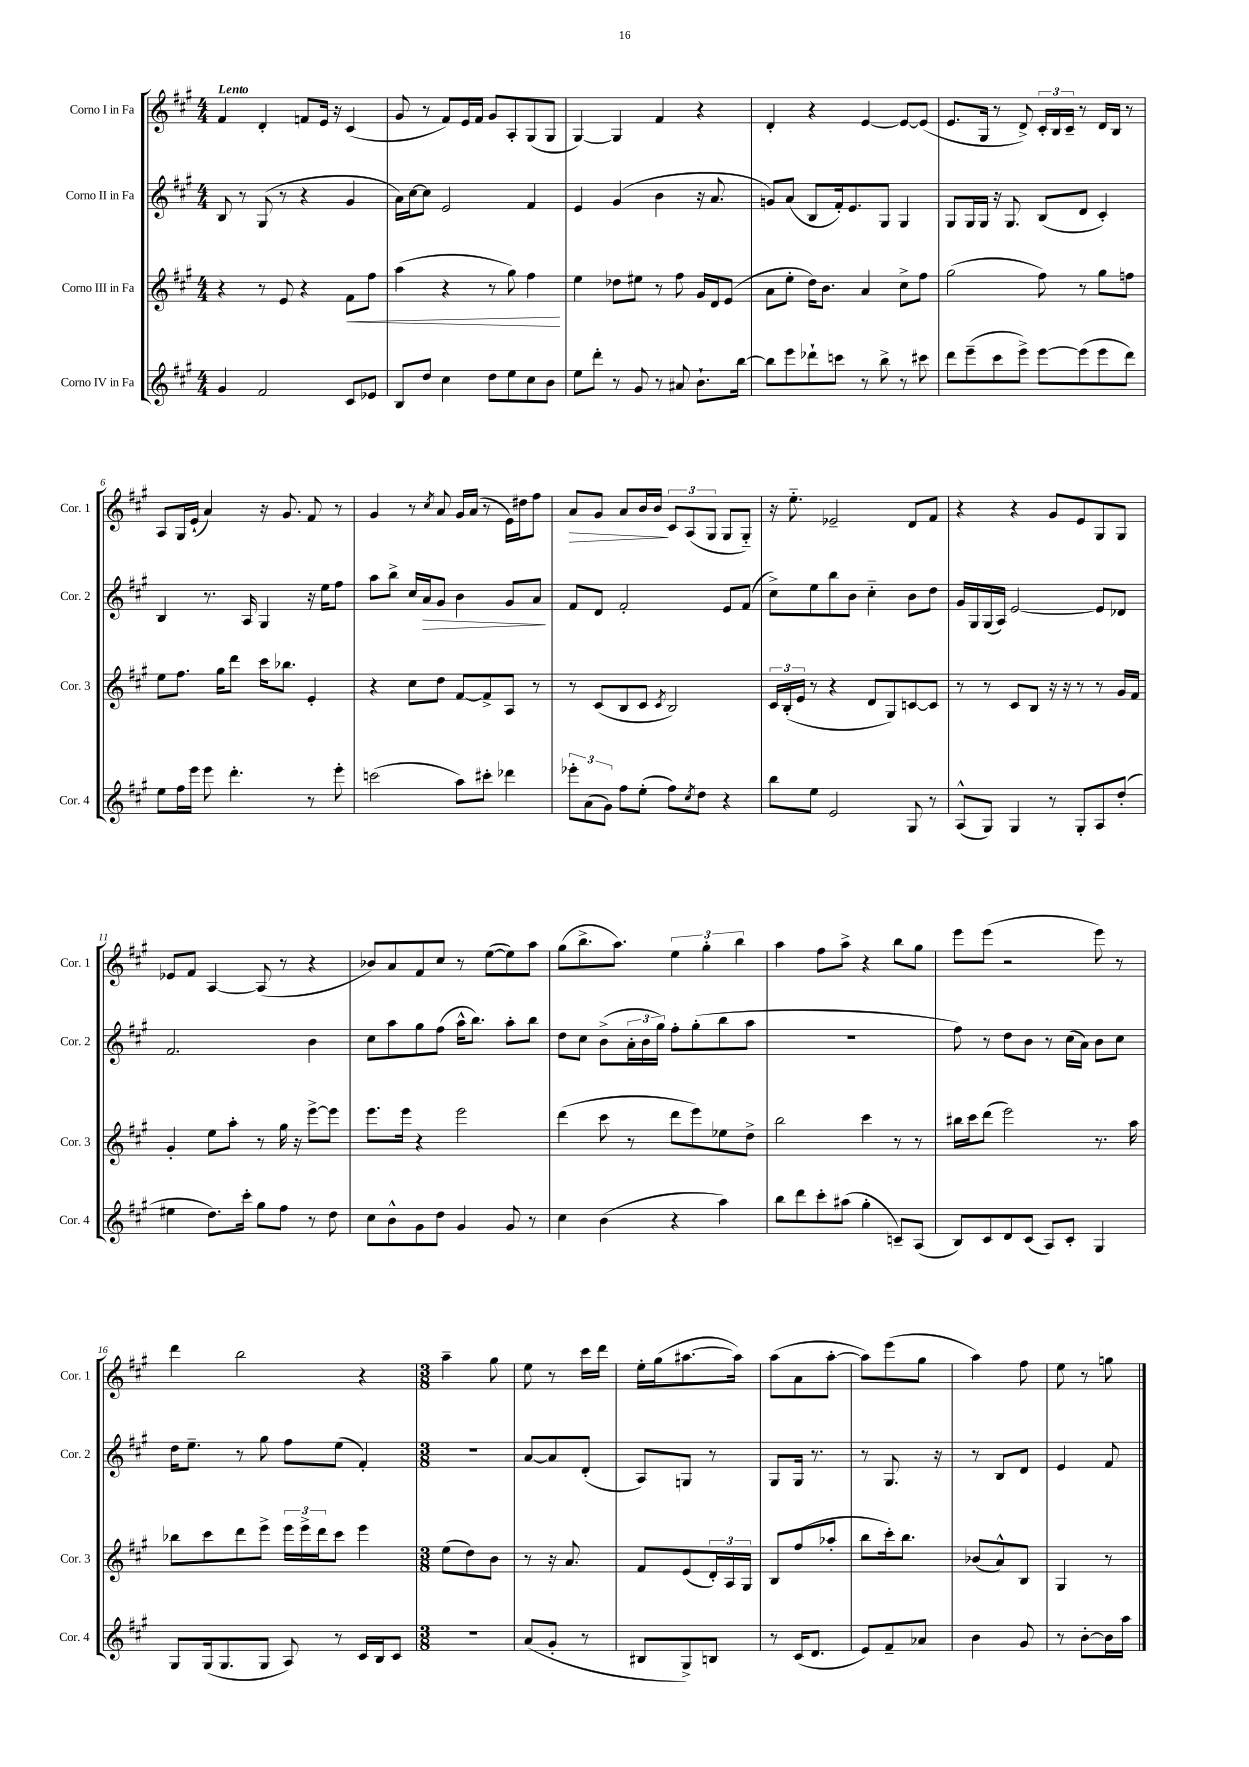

**kern	**kern	**kern	**kern
*staff4	*staff3	*staff2	*staff1
*clefG2	*clefG2	*clefG2	*clefG2
*k[f#c#g#]	*k[f#c#g#]	*k[f#c#g#]	*k[f#c#g#]
*M4/4	*M4/4	*M4/4	*M4/4
4g#	4r	8B	4f#
.	.	8r	.
2f#	8r	(8G#	4d'
.	8e	8r	.
.	4r	4r	8f
.	.	.	16e
.	.	.	16r
8c#	8f#	4g#	(4c#
8e-	8ff#	.	.
=	=	=	=
8B	(4aa	16a)	8g#
.	.	[16cc#	.
8dd	.	8cc#]	8r
4cc#	4r	2e	8f#)
.	.	.	16e
.	.	.	16f#
8dd	8r	.	8g#
8ee	8gg#)	.	8A'
8cc#	4ff#	4f#	(8G#
8b	.	.	8G#
=	=	=	=
8ee	4ee	4e	[4G#)
8ddd'	.	.	.
8r	8dd-	(4g#	4G#]
8g#	8ee#	.	.
8r	8r	4b	4f#
8a#	8ff#	.	.
8.b`	16g#	16r	4r
.	16d	8.a	.
.	(8e	.	.
[16bb	.	.	.
=	=	=	=
8bb]	8a	8g)	4d'
8eee	8ee'	(8a	.
8ddd-`	16dd)	8B	4r
.	8.b	.	.
8ccc	.	16f#')	.
.	.	8.e	.
8r	4a	.	[4e
8bb^	.	8G#	.
8r	8cc#^	4G#	8e_
8ccc#	8ff#	.	(8e]
=	=	=	=
8ddd	(2gg#	8G#	8.e
(8eee~	.	16G#	.
.	.	16G#	16G#
8ccc#	.	16r	8r
.	.	8.G#	.
8eee^)	.	.	8d^)
[8eee	8ff#)	(8B	24c#'
.	.	.	24B
.	.	.	24c#~
(8eee]	8r	8d	8r
8eee	8gg#	4c#')	16d
.	.	.	16B
8ddd)	8ff	.	8r
=	=	=	=
8ee	8ee	4B	8A
16ff#	8.ff#	.	16G#
16eee	.	.	(16e`
8eee	.	8.r	4a)
.	16gg#	.	.
4.ddd'	8ddd	.	.
.	.	16A	.
.	16ccc#	4G#	16r
.	8.bb-	.	8.g#
8r	4e'	16r	8f#
.	.	16ee	.
8eee'	.	8ff#	8r
=	=	=	=
(2ccc	4r	8aa	4g#
.	.	8bb^	.
.	8cc#	16cc#	8r
.	.	16a	.
.	.	.	8qcc#
.	8dd	8g#	8a
8aa)	[8f#	4b	16g#
.	.	.	(16a
8ccc#'	8f#^]	.	8r
4ddd-	8A	8g#	16e)
.	.	.	16dd#
.	8r	8a	8ff#
=	=	=	=
12eee-'	8r	8f#	8a
(12a	.	.	.
.	(8c#	8d	8g#
12g#)	.	.	.
8ff#	8B	2f#'	8a
(8ee'	8c#	.	16b
.	.	.	16b
.	8qc#	.	.
8ff#)	2B)	.	12c#
.	.	.	(12A
8qcc#	.	.	.
8dd	.	.	.
.	.	.	12G#
4r	.	8e	8G#
.	.	(8f#	8G#'~)
=	=	=	=
8bb	24c#	8cc#^)	16r
.	(24B'	.	.
.	.	.	8.ee'~
.	24e	.	.
8ee	8r	8ee	.
2e	4r	8bb	2e-~
.	.	8b	.
.	8d	4cc#'~	.
.	8G#)	.	.
8G#	[8c	8b	8d
8r	8c]	8dd	8f#
=	=	=	=
(8A^^	8r	16g#	4r
.	.	16G#	.
8G#)	8r	(16G#	.
.	.	16A)	.
4G#	8c#	[2e	4r
.	8B	.	.
8r	16r	.	8g#
.	16r	.	.
8G#'	8r	.	8e
8A	8r	8e]	8G#
(8dd'	16g#	8d-	8G#
.	16f#	.	.
=	=	=	=
4ee#	4g#'	2.f#	8e-
.	.	.	8f#
8.dd)	8ee	.	[4A
.	8aa'	.	.
16ccc#'	.	.	.
8gg#	8r	.	(8A]
8ff#	16gg#	.	8r
.	16r	.	.
8r	[8eee^	4b	4r
8dd	8eee]	.	.
=	=	=	=
8cc#	8.eee	8cc#	8b-)
8b^^	.	8aa	8a
.	16eee	.	.
8g#	4r	8gg#	8f#
8dd	.	(8ff#	8cc#
4g#	2eee	16aa^^	8r
.	.	8.bb)	.
.	.	.	([8ee
8g#	.	8aa'	8ee])
8r	.	8bb	8aa
=	=	=	=
4cc#	(4ddd	8dd	(8gg#
.	.	8cc#	8.bb^
(4b	8ccc#	(8b^	.
.	.	.	8.aa)
.	8r	24a'	.
.	.	24b	.
.	.	24gg#)	.
4r	8ddd	8ff#'	6ee
.	8eee)	(8gg#'	.
.	.	.	6gg#'
4aa)	8ee-	8bb	.
.	.	.	6bb
.	8dd^	8aa	.
=	=	=	=
8bb	2bb	1r	4aa
8ddd	.	.	.
8ccc#'	.	.	8ff#
(8aa#	.	.	8aa^
4gg#'	4ccc#	.	4r
8c~)	8r	.	8bb
(8A	8r	.	8gg#
=	=	=	=
8B)	16bb#	8ff#)	8eee
.	16ccc#	.	.
8c#	(8ddd	8r	(8eee
8d	2eee)	8dd	2r
(8c#	.	8b	.
8A)	.	8r	.
8c#'	.	(16cc#	.
.	.	16a)	.
4G#	8.r	8b	8eee)
.	.	8cc#	8r
.	16aa	.	.
=	=	=	=
8G#	8bb-	16dd	4ddd
.	.	8.ee~	.
(16G#	8ccc#	.	.
8.G#	.	.	.
.	8ddd	8r	2bb
8G#	8eee^	8gg#	.
8A)	24eee	8ff#	.
.	24eee^	.	.
.	24ddd	.	.
8r	8ccc#	(8ee	.
16c#	4eee	4f#')	4r
16B	.	.	.
8c#	.	.	.
=	=	=	=
*M3/8	*M3/8	*M3/8	*M3/8
4.r	(8ee	4.r	4aa~
.	8dd)	.	.
.	8b	.	8gg#
=	=	=	=
(8a	8r	[8a	8ee
8g#'	16r	8a]	8r
.	8.a	.	.
8r	.	(8d'	16ccc#
.	.	.	16ddd
=	=	=	=
8B#	8f#	8A)	16ee'
.	.	.	(16gg#
8G#^)	(8e	8G	[8.aa#
8B	24d')	8r	.
.	24A	.	.
.	.	.	16aa#])
.	24G#	.	.
=	=	=	=
8r	8B	8G#	(8aa
(16c#	(8ff#	16G#	8a
8.d	.	8.r	.
.	8aa-'	.	[8aa'
=	=	=	=
8e)	8bb	8r	8aa])
8f#~	16ccc#')	8.G#	(8eee
.	8.bb	.	.
8a-	.	.	8gg#
.	.	16r	.
=	=	=	=
4b	(8b-	8r	4aa)
.	8a^^)	8B	.
8g#	8B	8d	8ff#
=	=	=	=
8r	4G#	4e	8ee
[8b'	.	.	8r
16b]	8r	8f#	8gg
16aa	.	.	.
==	==	==	==
*-	*-	*-	*-
